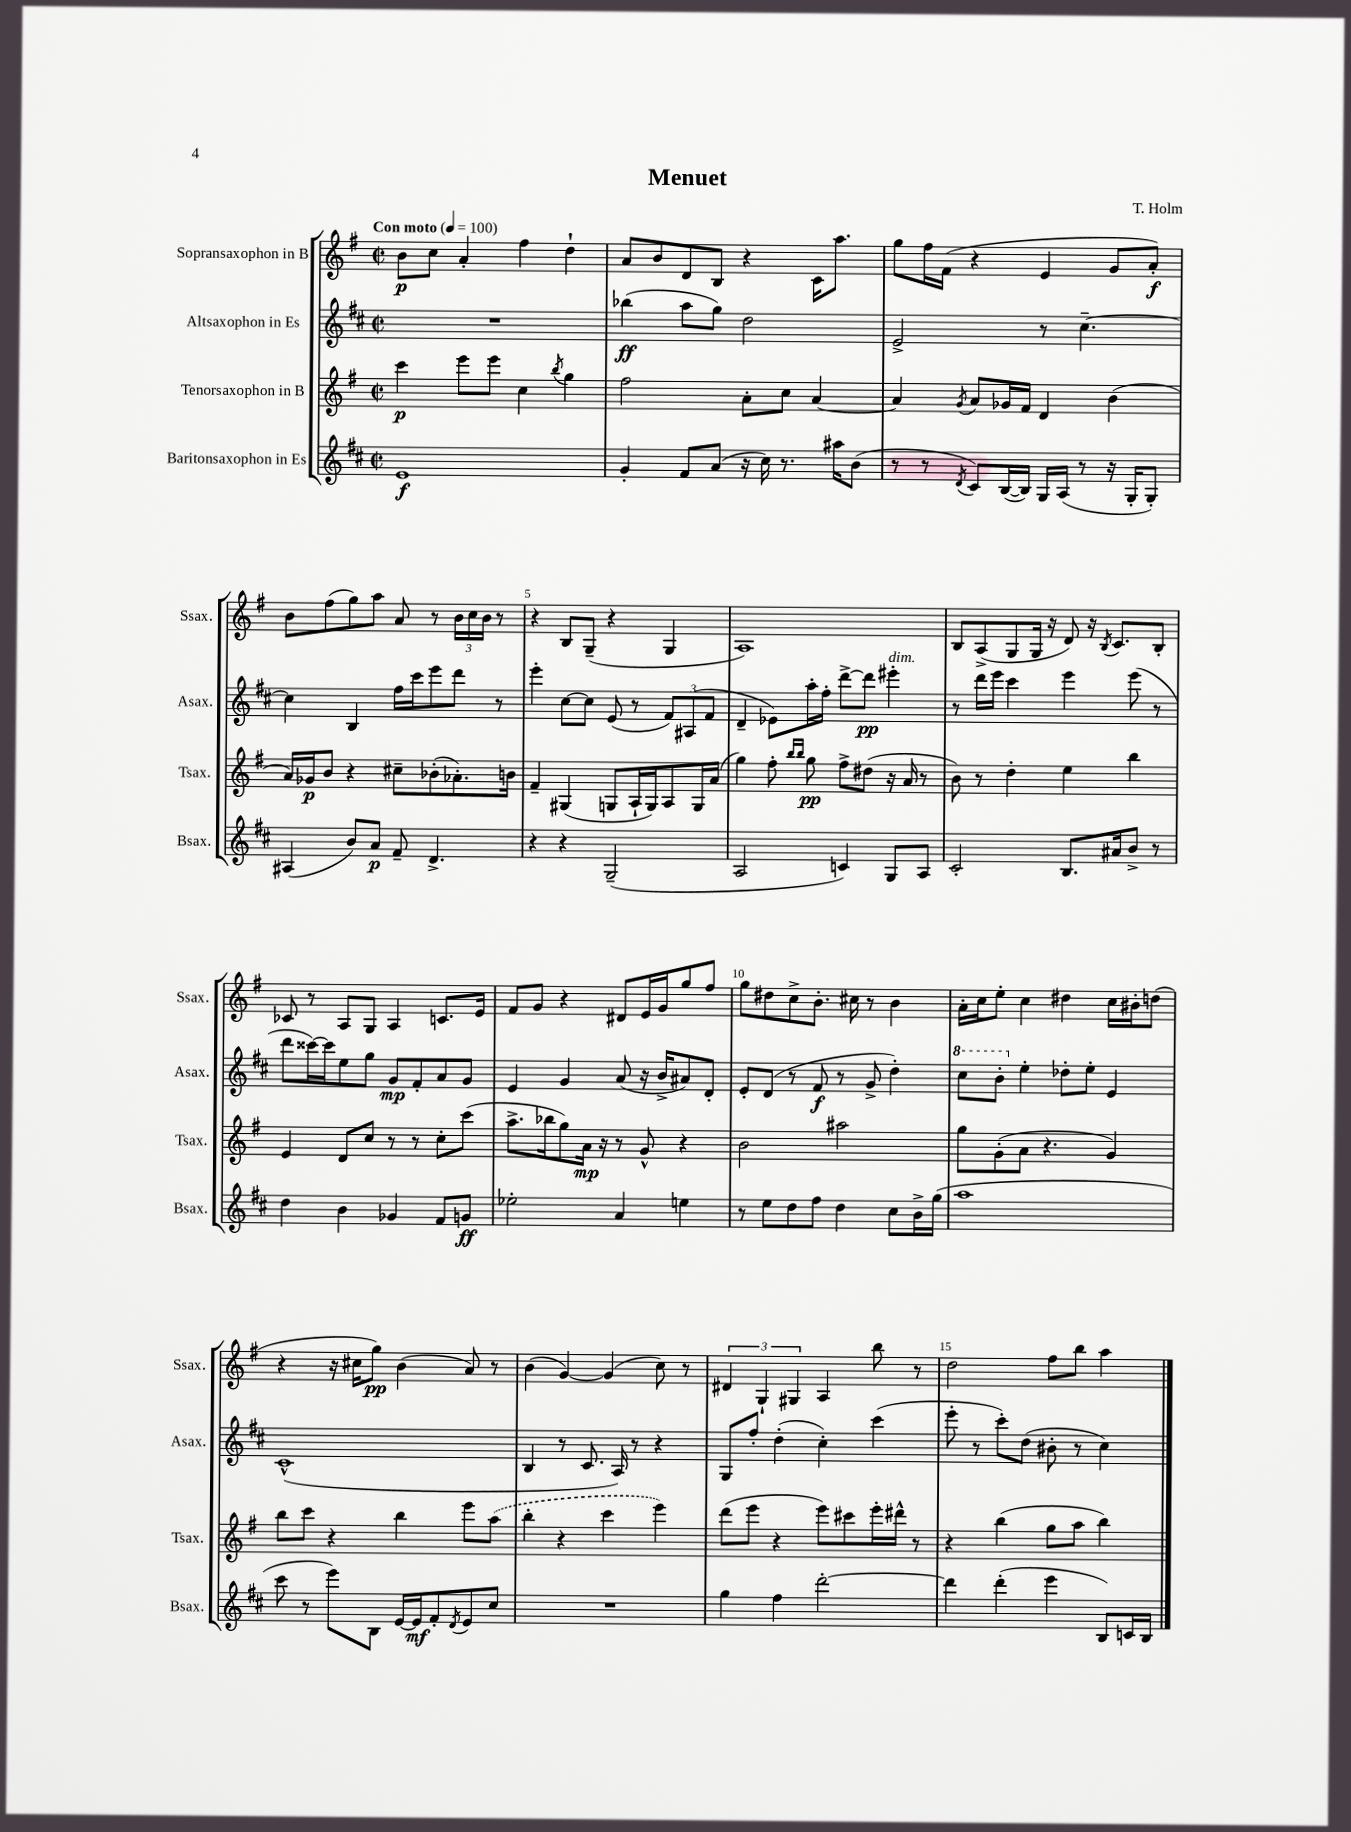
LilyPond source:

\header { title = "Menuet" composer = "T. Holm" }
<<
\new StaffGroup <<
\new Staff = "s0" \with { instrumentName = "Sopransaxophon in B" shortInstrumentName = "Ssax." } {
    \clef treble \key g \major \defaultTimeSignature \time 2/2 \tempo "Con moto" 4 = 100
    b'8\p c''8 a'4-. fis''4 d''4-! |
    a'8 b'8 d'8 b8 r4 c'16 a''8. |
    g''8 fis''16 fis'16( r4 e'4 g'8 a'8-.\f) |
    b'8 fis''8( g''8) a''8 a'8 r8 \tuplet 3/2 { b'16 c''16 b'16 } r8 |
    r4 b8 g8--( r4 g4 |
    a1) |
    b8 a8->( g8 g16 r16 d'8) r16 \acciaccatura { b8 } c'8. b8-. |
    ces'8 r8 a8 g8 a4 c'8. e'16 |
    fis'8 g'8 r4 dis'8 e'16 g'16 g''8 fis''8 |
    g''8 dis''8 c''8-> b'8.-. cis''16 r8 b'4 |
    a'16-. c''16 e''8-. c''4 dis''4 c''16 bis'16-. d''8( |
    r4 r16 cis''16 g''8\pp) b'4( a'8) r8 |
    b'4( g'4~) g'4( c''8) r8 |
    \tuplet 3/2 { dis'4 g4-! gis4 } a4 b''8 r8 |
    d''2 fis''8 b''8 a''4 \bar "|." |
}
\new Staff = "s1" \with { instrumentName = "Altsaxophon in Es" shortInstrumentName = "Asax." } {
    \clef treble \key d \major \defaultTimeSignature \time 2/2
    R1 |
    bes''4\ff( a''8 g''8) d''2 |
    e'2-> r8 cis''4.~-- |
    cis''4 b4 fis''16 cis'''16 e'''8 d'''8 r8 |
    e'''4-. cis''8~ cis''8 e'8( r8 \tuplet 3/2 { fis'8) ais8( fis'8 } |
    d'4-- ees'8) a''16-. fis''16-. d'''8~-> d'''8\pp eis'''4-.^\markup { \italic "dim." } |
    r8 d'''16 e'''16 cis'''4 e'''4 e'''8( r8 |
    d'''8 cisis'''16~) cisis'''16 e''8 g''8 g'8\mp fis'8-. a'8 g'8 |
    e'4 g'4 a'8( r16 b'16-> ais'8) d'8-. |
    e'8-. d'8( r8 fis'8\f r8 g'8-> d''4-.) |
    \ottava #1 cis'''8 b''8-. \ottava #0 e''4-. des''8-. e''8-. e'4 |
    cis'1-^( |
    b4 r8 cis'8. a16) r8 r4 |
    g8 fis''8-. d''4-.( cis''4-.) cis'''4( |
    e'''8-. r8 cis'''8-.) d''8( bis'8-. r8 cis''4) \bar "|." |
}
\new Staff = "s2" \with { instrumentName = "Tenorsaxophon in B" shortInstrumentName = "Tsax." } {
    \clef treble \key g \major \defaultTimeSignature \time 2/2
    c'''4\p e'''8 e'''8 c''4 \acciaccatura { b''8 } g''4 |
    fis''2 a'8-. c''8 a'4~ |
    a'4 \acciaccatura { g'8 } a'8 ges'16 fis'16 d'4 b'4( |
    a'16) ges'16\p b'8 r4 cis''8-- bes'8-.( aes'8.-.) b'16 |
    fis'4-- gis4( g8 a16-! g16) a8 g16 a'16( |
    g''4) fis''8-. \grace { b''16 b''16 } g''8\pp fis''8-> dis''8( r16 a'16 r8 |
    b'8) r8 d''4-. e''4 b''4 |
    e'4 d'8 c''8 r8 r8 c''8-. c'''8( |
    a''8.-> bes''16 g''8) a'16\mp r16 r8 g'8-^ r4 |
    b'2 ais''2 |
    g''8 g'8-.( a'8 r4. g'4) |
    b''8 c'''8 r4 b''4 e'''8 \once \slurDashed a''8( |
    b''4-. r4 c'''4 e'''4) |
    d'''8( e'''8 r4 e'''8) cis'''8 e'''16-. dis'''16-^ r8 |
    r4 b''4( g''8 a''8 b''4) \bar "|." |
}
\new Staff = "s3" \with { instrumentName = "Baritonsaxophon in Es" shortInstrumentName = "Bsax." } {
    \clef treble \key d \major \defaultTimeSignature \time 2/2
    e'1\f |
    g'4-. fis'8 a'8( r16 cis''16) r8. ais''16 b'8( |
    r8 r8 \acciaccatura { d'8 } cis'8) b16~( b16) g16 a16( r8 r16 g16-. g8-.) |
    ais4( b'8) a'8\p fis'8-- d'4.-> |
    r4 r4 g2--( |
    a2 c'4) g8 a8 |
    cis'2-. b8. ais'16 b'8-> r8 |
    d''4 b'4 ges'4 fis'8 g'8\ff |
    ees''2-. a'4 e''4 |
    r8 e''8 d''8 fis''8 d''4 cis''8 b'16-> g''16( |
    a''1 |
    cis'''8 r8 e'''8) b8 e'16~ e'16\mf fis'8-. \acciaccatura { d'8 } e'8 cis''8 |
    R1 |
    g''4 fis''4 d'''2~-. |
    d'''4 d'''4-.( e'''4 b8) c'16 b16 \bar "|." |
}
>>
>>
\layout { \context { \Score \override BarNumber.break-visibility = ##(#f #t #t) barNumberVisibility = #(every-nth-bar-number-visible 5) } }
